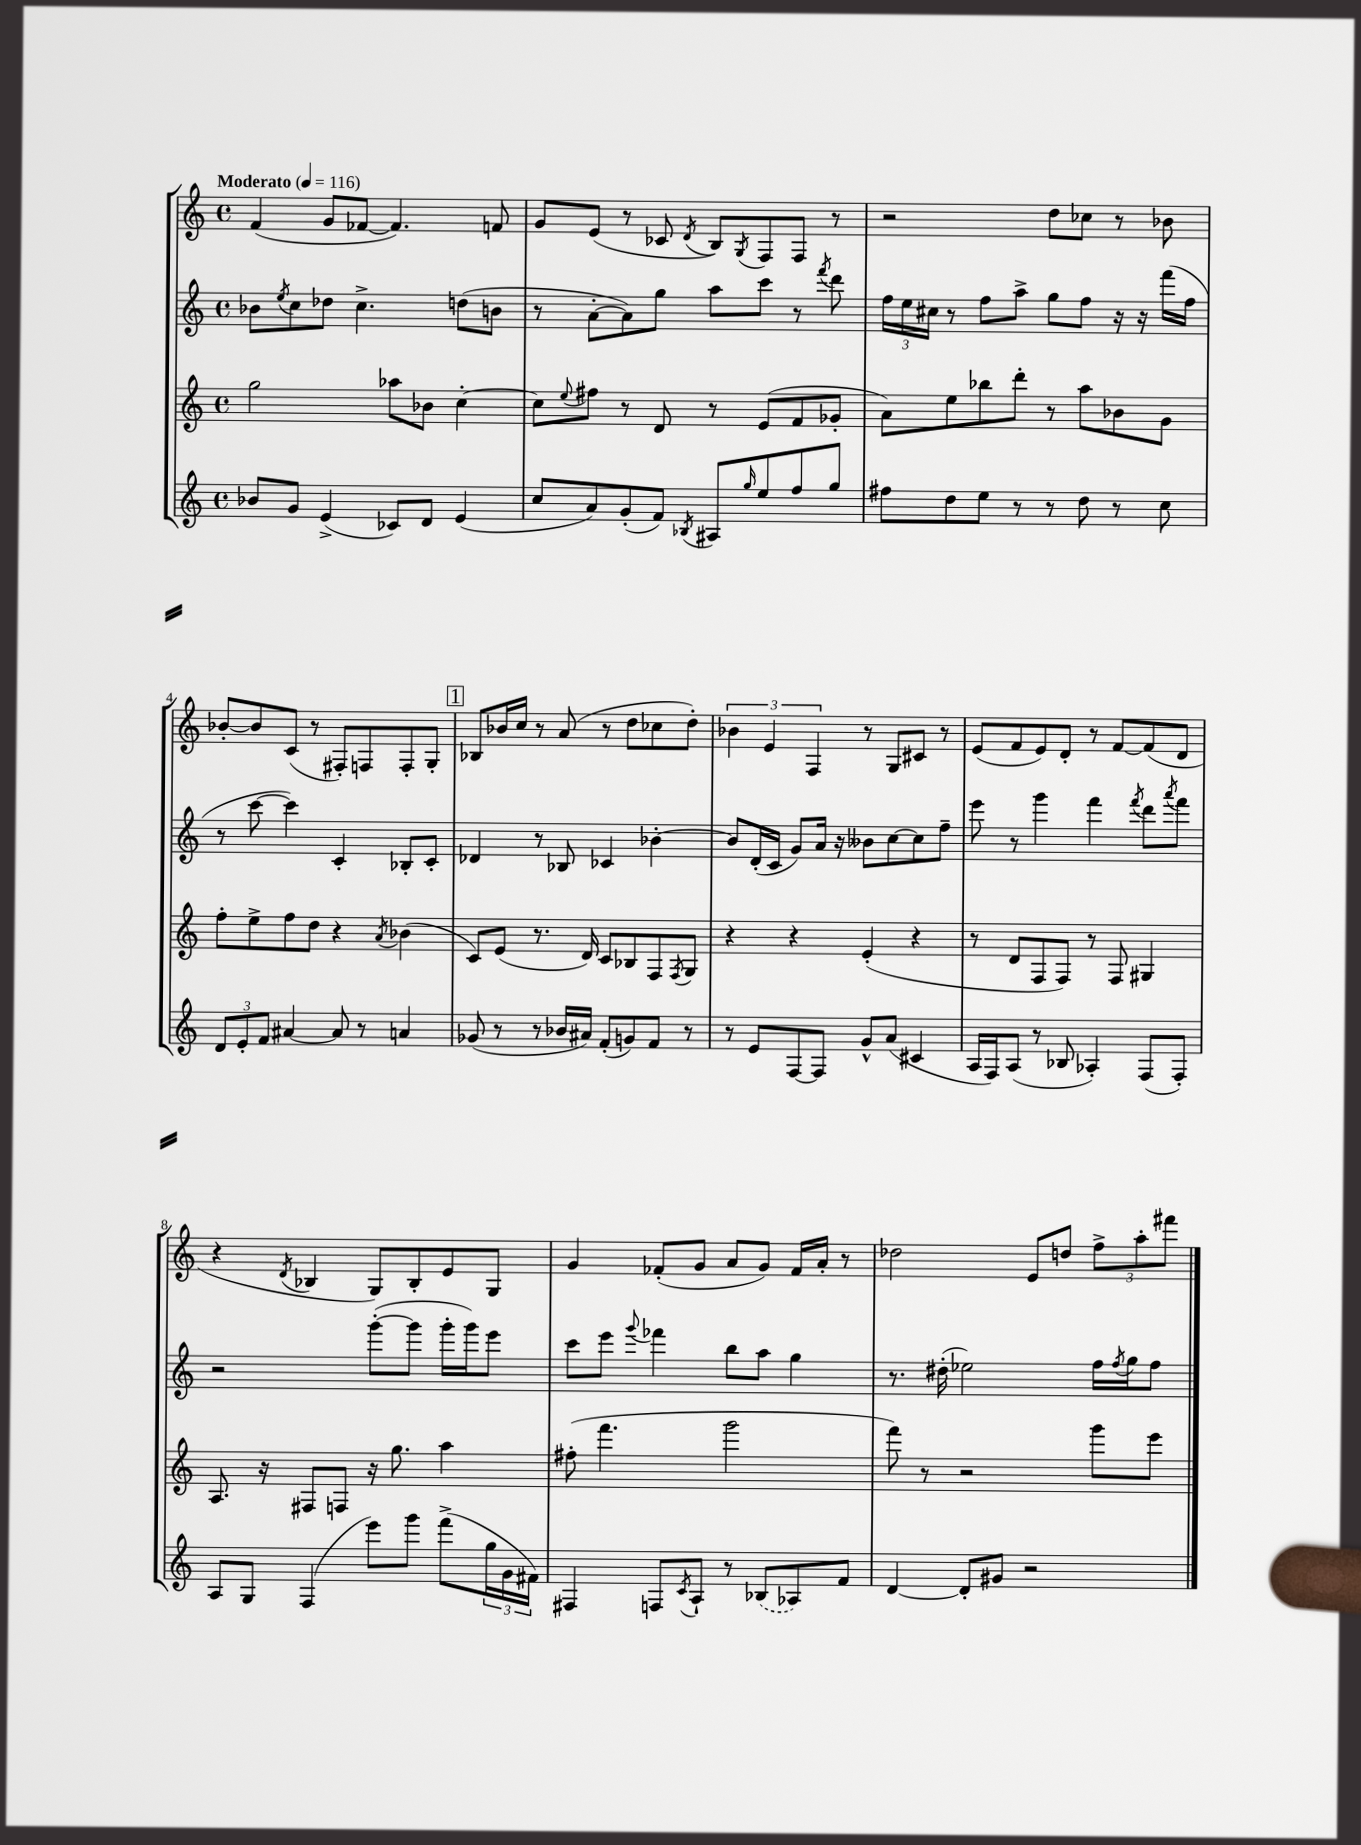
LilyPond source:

<<
\new StaffGroup <<
\new Staff = "s0" {
    \clef treble \key c \major \defaultTimeSignature \time 4/4 \tempo "Moderato" 4 = 116
    f'4( g'8 fes'8~ fes'4.) f'8 |
    g'8 e'8( r8 ces'8 \acciaccatura { d'8 } b8) \acciaccatura { g8 } f8 f8 r8 |
    r2 d''8 ces''8 r8 bes'8 |
    bes'8~-. bes'8 c'8( r8 fis8-.) f8 f8-. g8-. |
    \mark \markup { \box "1" } bes8 bes'16 c''16 r8 a'8( r8 d''8 ces''8 d''8-.) |
    \tuplet 3/2 { bes'4 e'4 f4 } r8 g8 cis'8 r8 |
    e'8( f'8 e'8) d'8-. r8 f'8~ f'8( d'8 |
    r4 \acciaccatura { d'8 } bes4 g8) bes8-. e'8 g8 |
    g'4 fes'8-.( g'8 a'8 g'8) fes'16 a'16-. r8 |
    des''2 e'8 d''8 \tuplet 3/2 { f''8-> a''8-. fis'''8 } \bar "|." |
}
\new Staff = "s1" {
    \clef treble \key c \major \defaultTimeSignature \time 4/4
    bes'8 \acciaccatura { e''8 } c''8 des''8 c''4.-> d''8( b'8 |
    r8 a'8~-. a'8) g''8 a''8 c'''8 r8 \acciaccatura { f'''8 } d'''8 |
    \tuplet 3/2 { f''16 e''16 cis''16 } r8 f''8 a''8-> g''8 f''8 r16 r16 f'''16( f''16 |
    r8 c'''8~ c'''4) c'4-. bes8-. c'8-. |
    \mark \markup { \box "1" } des'4 r8 bes8 ces'4 bes'4~-. |
    bes'8 d'16-.( c'16 g'8) a'16 r16 beses'8 c''8~ c''8 f''8-- |
    e'''8 r8 g'''4 f'''4 \acciaccatura { f'''8 } d'''8 \acciaccatura { a'''8 } f'''8 |
    r2 g'''8~-.( g'''8 g'''16-. g'''16) e'''8 |
    c'''8 e'''8 \appoggiatura { g'''8 } fes'''4 b''8 a''8 g''4 |
    r8. dis''16-.( ees''2) f''16 \acciaccatura { f''8 } g''16 f''8 \bar "|." |
}
\new Staff = "s2" {
    \clef treble \key c \major \defaultTimeSignature \time 4/4
    g''2 aes''8 bes'8 c''4~-. |
    c''8 \appoggiatura { e''8 } fis''8 r8 d'8 r8 e'8( f'8 ges'8-. |
    a'8) e''8 bes''8 d'''8-. r8 a''8 bes'8 g'8 |
    f''8-. e''8-> f''8 d''8 r4 \acciaccatura { a'8 } bes'4( |
    \mark \markup { \box "1" } c'8) e'8( r8. d'16) c'8 bes8 f8 \acciaccatura { f8 } g8 |
    r4 r4 e'4-.( r4 |
    r8 d'8 f8 f8) r8 f8 gis4 |
    a8. r16 fis8 f8 r16 g''8. a''4 |
    fis''8-.( f'''4. g'''2 |
    f'''8) r8 r2 g'''8 e'''8 \bar "|." |
}
\new Staff = "s3" {
    \clef treble \key c \major \defaultTimeSignature \time 4/4
    bes'8 g'8 e'4->( ces'8) d'8 e'4( |
    c''8 a'8) g'8-.( f'8) \acciaccatura { bes8 } ais8 \grace { g''16 } e''8 f''8 g''8 |
    fis''8 d''8 e''8 r8 r8 d''8 r8 c''8 |
    \tuplet 3/2 { d'8 e'8-. f'8 } ais'4~ ais'8 r8 a'4 |
    \mark \markup { \box "1" } ges'8( r8 r8 bes'16 ais'16) f'8-.( g'8) f'8 r8 |
    r8 e'8 f8~ f8 g'8-^ a'8( cis'4 |
    a16 f16) a8( r8 bes8 aes4-.) f8( f8-.) |
    a8 g8 f4( e'''8) g'''8 f'''8->( \tuplet 3/2 { g''16 g'16 fis'16) } |
    fis4 f8 \acciaccatura { c'8 } a8-! r8 \once \slurDashed bes8( aes8) f'8 |
    d'4~ d'8-. gis'8 r2 \bar "|." |
}
>>
>>
